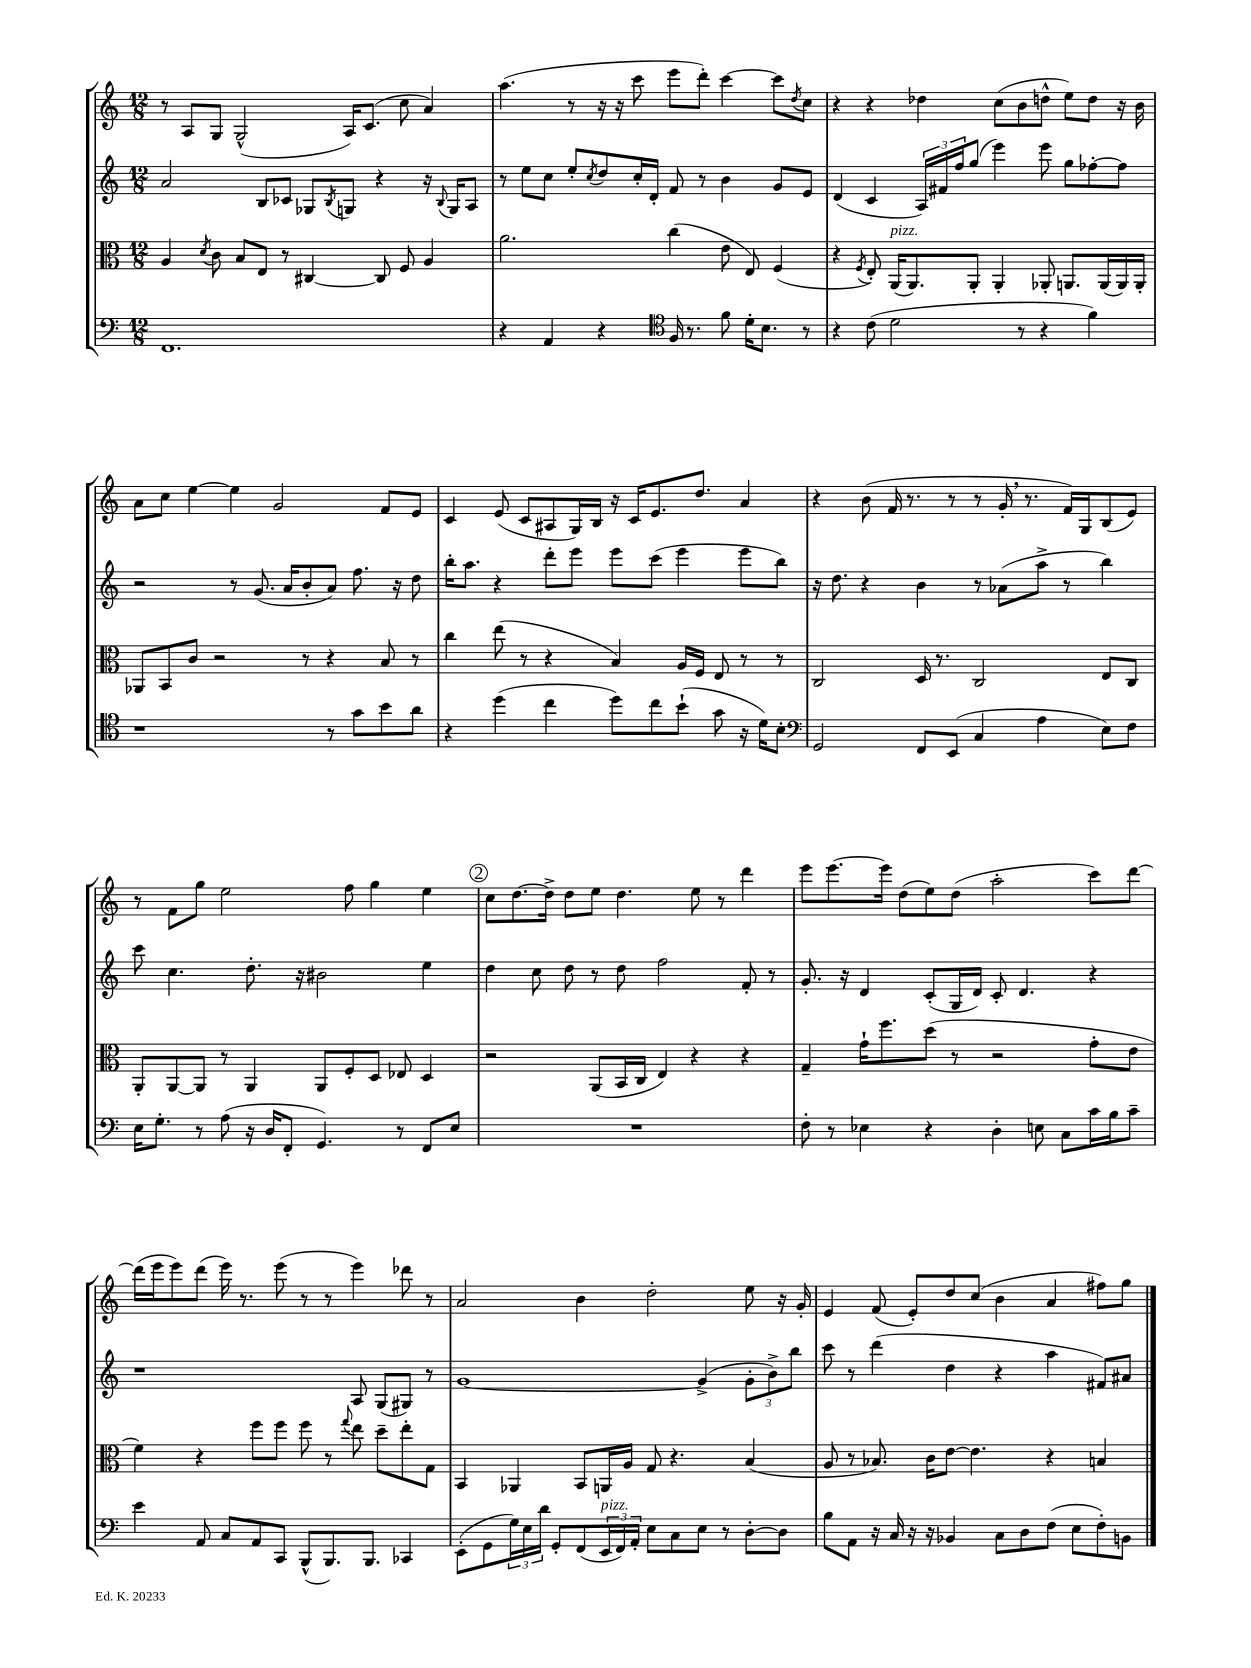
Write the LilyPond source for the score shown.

<<
\new StaffGroup <<
\new Staff = "s0" {
    \clef treble \key c \major \numericTimeSignature \time 12/8
    r8 a8 g8 g2-^( a16) c'8.( c''8 a'4) |
    a''4.( r8 r16 r16 c'''8 e'''8 d'''8-.) c'''4~ c'''8 \acciaccatura { d''8 } c''8 |
    r4 r4 des''4 c''8( b'8 d''8-^ e''8) d''8 r16 b'16 |
    a'8 c''8 e''4~ e''4 g'2 f'8 e'8 |
    c'4 e'8( c'8 ais8 g16) b16 r16 c'16 e'8. d''8. a'4 |
    r4 b'8( f'16 r8. r8 r8 g'16-. \breathe r8. f'16) g16 b8( e'8) |
    r8 f'8 g''8 e''2 f''8 g''4 e''4 |
    \mark \markup { \circle "2" } c''8 d''8.~ d''16-> d''8 e''8 d''4. e''8 r8 d'''4 |
    e'''8 e'''8.~ e'''16 d''8( e''8) d''8( a''2-. c'''8) d'''8~ |
    d'''16( e'''16 e'''8) d'''8( e'''16) r8. e'''8( r8 r8 e'''4) des'''8 r8 |
    a'2 b'4 d''2-. e''8 r16 g'16-. |
    e'4 f'8( e'8-.) d''8 c''8( b'4 a'4 fis''8) g''8 \bar "|." |
}
\new Staff = "s1" {
    \clef treble \key c \major \numericTimeSignature \time 12/8
    a'2 b8 ces'8 ges8 \acciaccatura { b8 } g8 r4 r16 \appoggiatura { b8 } g16 a8 |
    r8 e''8 c''8 e''8-. \acciaccatura { c''8 } d''8 c''16-. d'16-. f'8 r8 b'4 g'8 e'8 |
    d'4( c'4 \tuplet 3/2 { a16) fis'16 f''16 } g''8( e'''4) e'''8 g''8 fes''8~-. fes''8 |
    r2 r8 g'8.( a'16 b'8-. a'8) f''8. r16 d''8 |
    b''16-. a''8. r4 d'''8-. e'''8 e'''8 c'''8( e'''4 e'''8 b''8) |
    r16 d''8. r4 b'4 r8 aes'8( a''8-> r8 b''4) |
    c'''8 c''4. d''8.-. r16 bis'2 e''4 |
    \mark \markup { \circle "2" } d''4 c''8 d''8 r8 d''8 f''2 f'8-. r8 |
    g'8.-. r16 d'4 c'8-.( g16 d'16) c'8-. d'4. r4 |
    r1 a8 g8( gis8) r8 |
    g'1~ g'4->( \tuplet 3/2 { g'8-. b'8->) b''8 } |
    c'''8 r8 d'''4( d''4 r4 a''4 fis'8) ais'8 \bar "|." |
}
\new Staff = "s2" {
    \clef alto \key c \major \numericTimeSignature \time 12/8
    a4 \acciaccatura { d'8 } c'8 b8 e8 r8 cis4~ cis8 f8 a4 |
    a'2. c''4( e'8 e8) f4( |
    r4 \acciaccatura { f8 } e8-.) a,16^\markup { \italic "pizz." }( a,8.) a,8-. a,4-. aes,8-. a,8. a,16( a,16) a,16-. |
    aes,8 b,8 c'8 r2 r8 r4 b8 r8 |
    c''4 e''8( r8 r4 b4) a16 f16 e8 r8 r8 |
    c2 d16 r8. c2 e8 c8 |
    a,8-. a,8~ a,8 r8 a,4 a,8 f8-. d8 ees8 d4 |
    \mark \markup { \circle "2" } r2 a,8( b,16 c16 e4) r4 r4 |
    g4-- g'16-! f''8. d''8( r8 r2 g'8-. e'8 |
    f'4) r4 f''8 f''8 f''8 r8 \appoggiatura { g''8 } e''8 d''8-- e''8-. g8 |
    b,4 aes,4 b,8 a,16 a16 g8 r4. b4( |
    a8 r8 bes8.) c'16 e'8~ e'4. r4 b4 \bar "|." |
}
\new Staff = "s3" {
    \clef bass \key c \major \numericTimeSignature \time 12/8
    f,1. |
    r4 a,4 r4 \clef tenor f16 r8. f'8 d'16-. b8. r8 |
    r4 c'8( d'2 r8 r4 f'4) |
    r1 r8 g'8 b'8 a'8 |
    r4 d''4( c''4 d''8) c''8 b'8-!( g'8 r16 d'16) b8-. |
    \clef bass g,2 f,8 e,8( c4 a4 e8) f8 |
    e16 g8.-. r8 a8( r16 d16 f,8-. g,4.) r8 f,8 e8 |
    \mark \markup { \circle "2" } R1. |
    f8-. r8 ees4 r4 d4-. e8 c8 c'16 b16 c'8-- |
    e'4 a,8 c8 a,8 c,8 b,,8-^( b,,8.) b,,8. ces,4 |
    e,8-.( g,8 \tuplet 3/2 { g16) e16 d'16 } g,8-. f,8( \tuplet 3/2 { e,16^\markup { \italic "pizz." } f,16) a,16-. } e8 c8 e8 r8 d8~-. d8 |
    b8 a,8 r16 c16 r16 r16 bes,4 c8 d8 f8( e8 f8-.) b,8 \bar "|." |
}
>>
>>
\layout { \context { \Score \remove "Bar_number_engraver" } }
